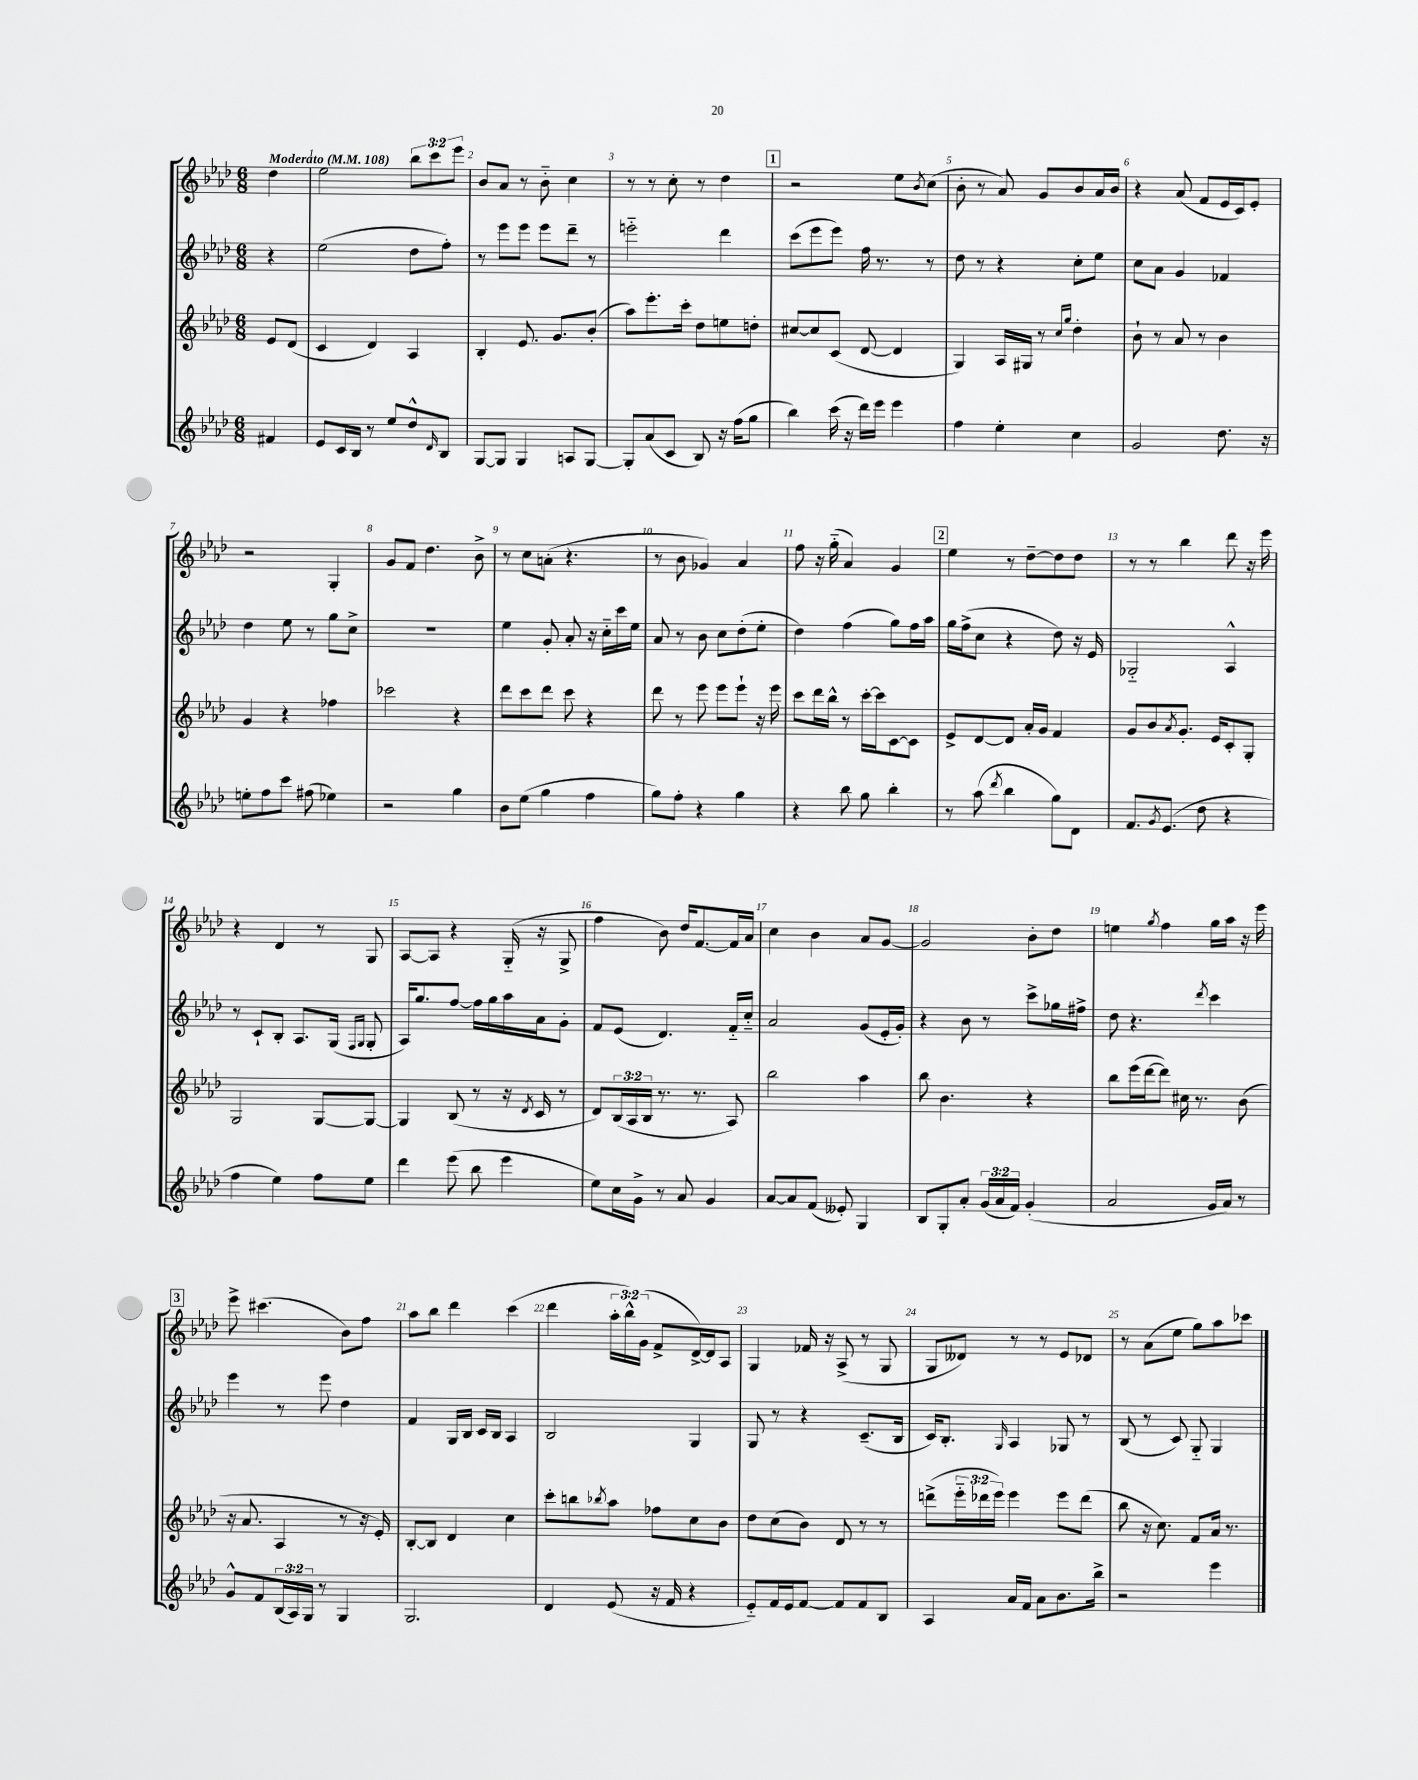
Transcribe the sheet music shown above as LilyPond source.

<<
\new StaffGroup <<
\new Staff = "s0" {
    \clef treble \key aes \major \numericTimeSignature \time 6/8 \override Staff.TupletNumber.text = #tuplet-number::calc-fraction-text \partial 4 \tempo "Moderato" 4 = 108
    des''4 |
    ees''2 \tuplet 3/2 { bes''8 c'''8 ees'''8 } |
    bes'8 aes'8 r8 bes'8-_ c''4 |
    r8 r8 c''8-. r8 des''4 |
    \mark \markup { \box "1" } r2 ees''8 \acciaccatura { bes'8 } c''8( |
    bes'8-. r8 aes'8) g'8 bes'8 aes'16 bes'16 |
    r4 aes'8( f'8 ees'16 c'16) ees'8-. |
    r2 g4-. |
    g'8 f'8 des''4. bes'8-> |
    r8 c''8 a'8-.( r4. |
    r8 bes'8 ges'4) aes'4 |
    f''8 r16 g''16-_( aes'4) g'4 |
    \mark \markup { \box "2" } ees''4 r8 des''8~-- des''8 des''8 |
    r8 r8 bes''4 des'''8 r16 ees'''16 |
    r4 des'4 r8 g8 |
    aes8~ aes8 r4 g16-_( r16 g8-> |
    f''4 bes'8) des''16 f'8.~ f'16 aes'16 |
    c''4 bes'4 aes'8 g'8~ |
    g'2 bes'8-. des''8 |
    e''4 \acciaccatura { g''8 } f''4 g''16 aes''16 r16 ees'''16 |
    \mark \markup { \box "3" } ees'''8-> cis'''4.( bes'8) f''8 |
    aes''8 bes''8 des'''4 c'''4( |
    des'''4 \tuplet 3/2 { aes''16-. bes''16-^) g'16( } f'8-> des'16~->) des'16 aes8 |
    g4 fes'16 r16 aes8->( r8 g8 |
    g8 deses'8) r8 r8 ees'8 des'8 |
    r8 aes'8( ees''8 g''8) aes''8 ces'''8 \bar "|." |
}
\new Staff = "s1" {
    \clef treble \key aes \major \numericTimeSignature \time 6/8 \partial 4
    r4 |
    ees''2( des''8 f''8-.) |
    r8 ees'''8 ees'''8 ees'''8 des'''8-- r8 |
    e'''2-_ des'''4 |
    \mark \markup { \box "1" } c'''8( ees'''8 ees'''8) f''16 r8. r8 |
    des''8 r8 r4 c''8-. ees''8 |
    c''8 aes'8 g'4 fes'4 |
    des''4 ees''8 r8 g''8 c''8-> |
    R2. |
    ees''4 g'8-. aes'8-. r16 c''16-_ c'''16 ees''16 |
    aes'8 r8 bes'8 c''8 des''8-.( ees''8-. |
    des''4) f''4( g''8) f''16 aes''16 |
    \mark \markup { \box "2" } g''16 f''16->( c''8 r4 des''8) r16 ees'16 |
    ges2-_ aes4-^ |
    r8 c'8-! bes8-. aes8. g16( \grace { f16 g16 } g8-. |
    aes16) g''8. f''8~ f''16 g''16 aes''16 aes'16 g'8-. |
    f'8 ees'8( des'4.) f'16-_ c''16-_ |
    aes'2 g'8( ees'16-. g'16-.) |
    r4 bes'8 r8 c'''8-> ges''16 fis''16-> |
    des''8 r4. \acciaccatura { des'''8 } c'''4 |
    \mark \markup { \box "3" } ees'''4 r8 ees'''8 des''4 |
    f'4 g16 bes16 c'16 bes16 aes4 |
    bes2 g4 |
    g8 r8 r4 c'8.--( bes16 |
    c'16) bes8.-. \grace { g16 } aes4 ges8 r8 |
    bes8( r8 c'8) g8-_ g4 \bar "|." |
}
\new Staff = "s2" {
    \clef treble \key aes \major \numericTimeSignature \time 6/8 \override Staff.TupletNumber.text = #tuplet-number::calc-fraction-text \partial 4
    ees'8 des'8( |
    c'4 des'4) aes4 |
    bes4-. ees'8. g'8. bes'8-.( |
    aes''8) ees'''8.-. c'''16-. des''8 e''8 d''8-. |
    \mark \markup { \box "1" } cis''8~ cis''8 c'8( des'8~ des'4 |
    g4) aes16 gis16 r8 \grace { c''16 g''16 } des''4-. |
    bes'8-! r8 aes'8 r8 bes'4 |
    g'4 r4 fes''4 |
    ces'''2 r4 |
    des'''8 c'''8 des'''8 c'''8 r4 |
    des'''8 r8 ees'''8 ees'''8 ees'''8-! r16 ees'''16 |
    c'''8 des'''16 bes''16-^ r8 c'''16~-. c'''16 c'8~ c'8 |
    \mark \markup { \box "2" } ees'8-> des'8~ des'8 aes'16-. g'16 f'4 |
    g'8 bes'8 \acciaccatura { aes'8 } g'8.-. ees'16 c'8-. g8-. |
    g2 g8~ g8~ |
    g4 bes8( r8 r16 \acciaccatura { des'8 } c'16 r8 |
    des'8) \tuplet 3/2 { bes16( aes16 bes16 } r8. r8. aes8) |
    bes''2 aes''4 |
    bes''8 bes'4. r4 |
    bes''8 ees'''16( des'''16~ des'''8) cis''16 r8. bes'8( |
    \mark \markup { \box "3" } r16 aes'8. aes4 r8 r16 ees'16-.) |
    bes8~-. bes8 des'4 c''4 |
    c'''8-. b''8 \acciaccatura { bes''8 } aes''8 fes''8 c''8 bes'8 |
    des''8 c''8( bes'8) des'8 r8 r8 |
    d'''8->( \tuplet 3/2 { ees'''16-_ des'''16 ees'''16) } ees'''4 ees'''8 des'''8( |
    bes''8 r16 c''8.) f'8 aes'16 r8. \bar "|." |
}
\new Staff = "s3" {
    \clef treble \key aes \major \numericTimeSignature \time 6/8 \override Staff.TupletNumber.text = #tuplet-number::calc-fraction-text \partial 4
    fis'4 |
    ees'8 c'16 bes16 r8 ees''8 des''8-^ \grace { des'16 } bes8 |
    g8~ g8 g4 a8 g8~ |
    g8-. aes'8( c'8 bes8) r16 f''16( g''8 |
    \mark \markup { \box "1" } bes''4) c'''16( r16 des'''16) ees'''16 ees'''4 |
    f''4 ees''4-. c''4 |
    g'2 des''8. r16 |
    e''8-. f''8 c'''8 fis''8( ees''4) |
    r2 g''4 |
    bes'8 ees''8( g''4 f''4 |
    g''8) f''8-. r4 g''4 |
    r4 bes''8 g''8 bes''4-. |
    \mark \markup { \box "2" } r8 aes''8( \acciaccatura { des'''8 } bes''4 g''8) des'8 |
    f'8. \acciaccatura { g'8 } ees'8.( des''8 r4 |
    f''4 ees''4) f''8 ees''8 |
    des'''4 ees'''8( bes''8 ees'''4 |
    ees''8) c''16 g'16-> r8 aes'8 g'4 |
    aes'8~ aes'8 f'8( eeses'8-.) g4 |
    bes8 g8-. aes'8-. \tuplet 3/2 { g'16( aes'16 f'16) } g'4-.( |
    aes'2 g'16 aes'16) r8 |
    \mark \markup { \box "3" } g'8-^ f'8 \tuplet 3/2 { bes16( aes16) g16 } r8 g4 |
    g2. |
    des'4 ees'8( r16 f'16 r4 |
    ees'8-_) f'16 ees'16 f'8~ f'8 f'8 bes8 |
    aes4 aes'16 f'16 aes'8 bes'8. bes''16-> |
    r2 ees'''4 \bar "|." |
}
>>
>>
\layout { \context { \Score \override BarNumber.break-visibility = ##(#f #t #t) barNumberVisibility = #all-bar-numbers-visible } }
